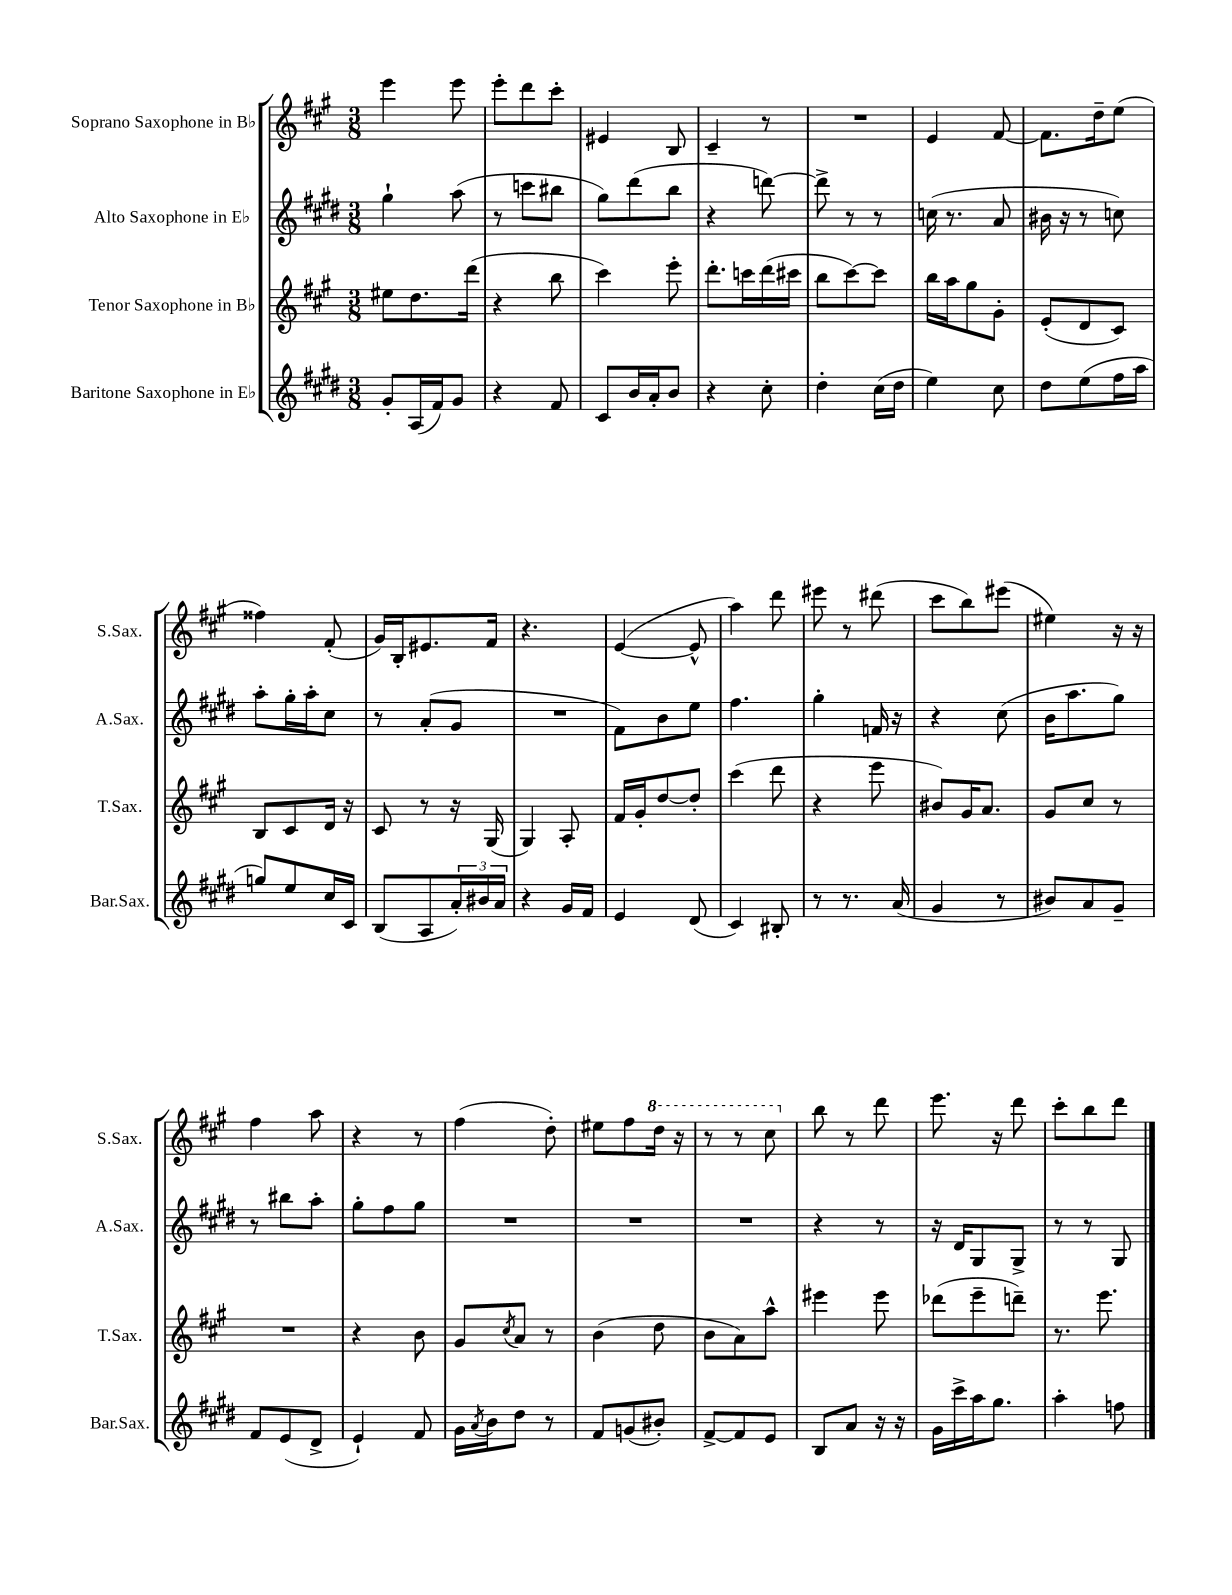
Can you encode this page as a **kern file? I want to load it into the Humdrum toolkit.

**kern	**kern	**kern	**kern
*staff4	*staff3	*staff2	*staff1
*clefG2	*clefG2	*clefG2	*clefG2
*k[f#c#g#d#]	*k[f#c#g#]	*k[f#c#g#d#]	*k[f#c#g#]
*M3/8	*M3/8	*M3/8	*M3/8
8g#'/L	8ee#\L	4gg#`\	4eee\
(16A/L	8.dd\	.	.
16f#/J)	.	.	.
8g#/J	.	(8aa\	8eee\
.	(16ddd\Jk	.	.
=	=	=	=
4r	4r	8r	8eee'\L
.	.	8ccc\L	8ddd\
8f#/	8bb\	8bb#\J	8ccc#'\J
=	=	=	=
8c#/L	4ccc#\)	8gg#\L)	4e#/
16b/L	.	(8ddd#\	.
16a'/J	.	.	.
8b/J	8eee'\	8bb\J	8B/
=	=	=	=
4r	8.ddd'\L	4r	4c#~/
.	16ccc\L	.	.
8cc#'\	(16ddd\	[8ddd\)	8r
.	16ccc#\JJ	.	.
=	=	=	=
4dd#'\	8bb\L	8ddd^\]	4.r
.	[8ccc#\)	8r	.
(16cc#\LL	8ccc#\]J	8r	.
16dd#\JJ	.	.	.
=	=	=	=
4ee\)	16bb\LL	(16cc\	4e/
.	16aa\J	8.r	.
.	8gg#\	.	.
8cc#\	8g#'\J	8a/	[8f#/
=	=	=	=
8dd#\L	(8e'/L	16b#\	8.f#\]L
.	.	16r	.
(8ee\	8d/	8r	.
.	.	.	16dd~\k
16ff#\L	8c#/J)	8cc\)	(8ee\J
16aa\JJ	.	.	.
=	=	=	=
8gg/L)	8B/L	8aa'\L	4ff##\)
8ee/	8c#/	16gg#'\L	.
.	.	16aa'\J	.
16cc#/L	16d/Jk	8cc#\J	(8f#'/
16c#/JJ	16r	.	.
=	=	=	=
(8B/L	8c#/	8r	16g#/LL)
.	.	.	16B'/J
8A/	8r	(8a'/L	8.e#/
24a'/L)	16r	8g#/J	.
24b#/	.	.	.
.	(16G#/	.	16f#/Jk
24a/JJ	.	.	.
=	=	=	=
4r	4G#/)	4.r	4.r
16g#/LL	8A'/	.	.
16f#/JJ	.	.	.
=	=	=	=
4e/	16f#/LL	8f#\L)	([4e/
.	16g#'/J	.	.
.	[8dd/	8b\	.
(8d#/	8dd'/]J	8ee\J	8e^^/]
=	=	=	=
4c#/)	(4ccc#\	4.ff#\	4aa\)
8B#'/	8ddd\	.	8ddd\
=	=	=	=
8r	4r	4gg#'\	8eee#\
8.r	.	.	8r
.	8eee\	16f/	(8ddd#\
(16a/	.	16r	.
=	=	=	=
4g#/	8b#/L)	4r	8ccc#\L
.	16g#/K	.	8bb\)
.	8.a/J	.	.
8r	.	(8cc#\	(8eee#\J
=	=	=	=
8b#/L)	8g#/L	16b\LK	4ee#\)
.	.	8.aa\	.
8a/	8cc#/J	.	.
8g#~/J	8r	8gg#\J)	16r
.	.	.	16r
=	=	=	=
8f#/L	4.r	8r	4ff#\
(8e/	.	8bb#\L	.
8d#^/J	.	8aa'\J	8aa\
=	=	=	=
4e`/)	4r	8gg#'\L	4r
.	.	8ff#\	.
8f#/	8b\	8gg#\J	8r
=	=	=	=
16g#\LL	8g#/L	4.r	(4ff#\
8qa/	.	.	.
16b\J	.	.	.
.	8qcc#/	.	.
8dd#\J	8a/J	.	.
8r	8r	.	8dd'\)
=	=	=	=
8f#/L	(4b\	4.r	8ee#\L
(8g/	.	.	8ff#\
8b#'/J)	8dd\	.	16ddd\Jk
.	.	.	16r
=	=	=	=
[8f#^/L	8b\L	4.r	8r
8f#/]	8a\)	.	8r
8e/J	8aa^^\J	.	8ccc#\
=	=	=	=
8B/L	4eee#\	4r	8bb\
8a/J	.	.	8r
16r	8eee#\	8r	8ddd\
16r	.	.	.
=	=	=	=
16g#\LL	(8ddd-\L	16r	8.eee\
16ccc#^\	.	16d#/LK	.
16aa\J	8eee~\	8G#/	.
8.gg#\J	.	.	16r
.	8ddd~\J)	8G#^/J	8ddd\
=	=	=	=
4aa'\	8.r	8r	8ccc#'\L
.	.	8r	8bb\
.	8.eee\	.	.
8ff\	.	8G#/	8ddd\J
==	==	==	==
*-	*-	*-	*-
